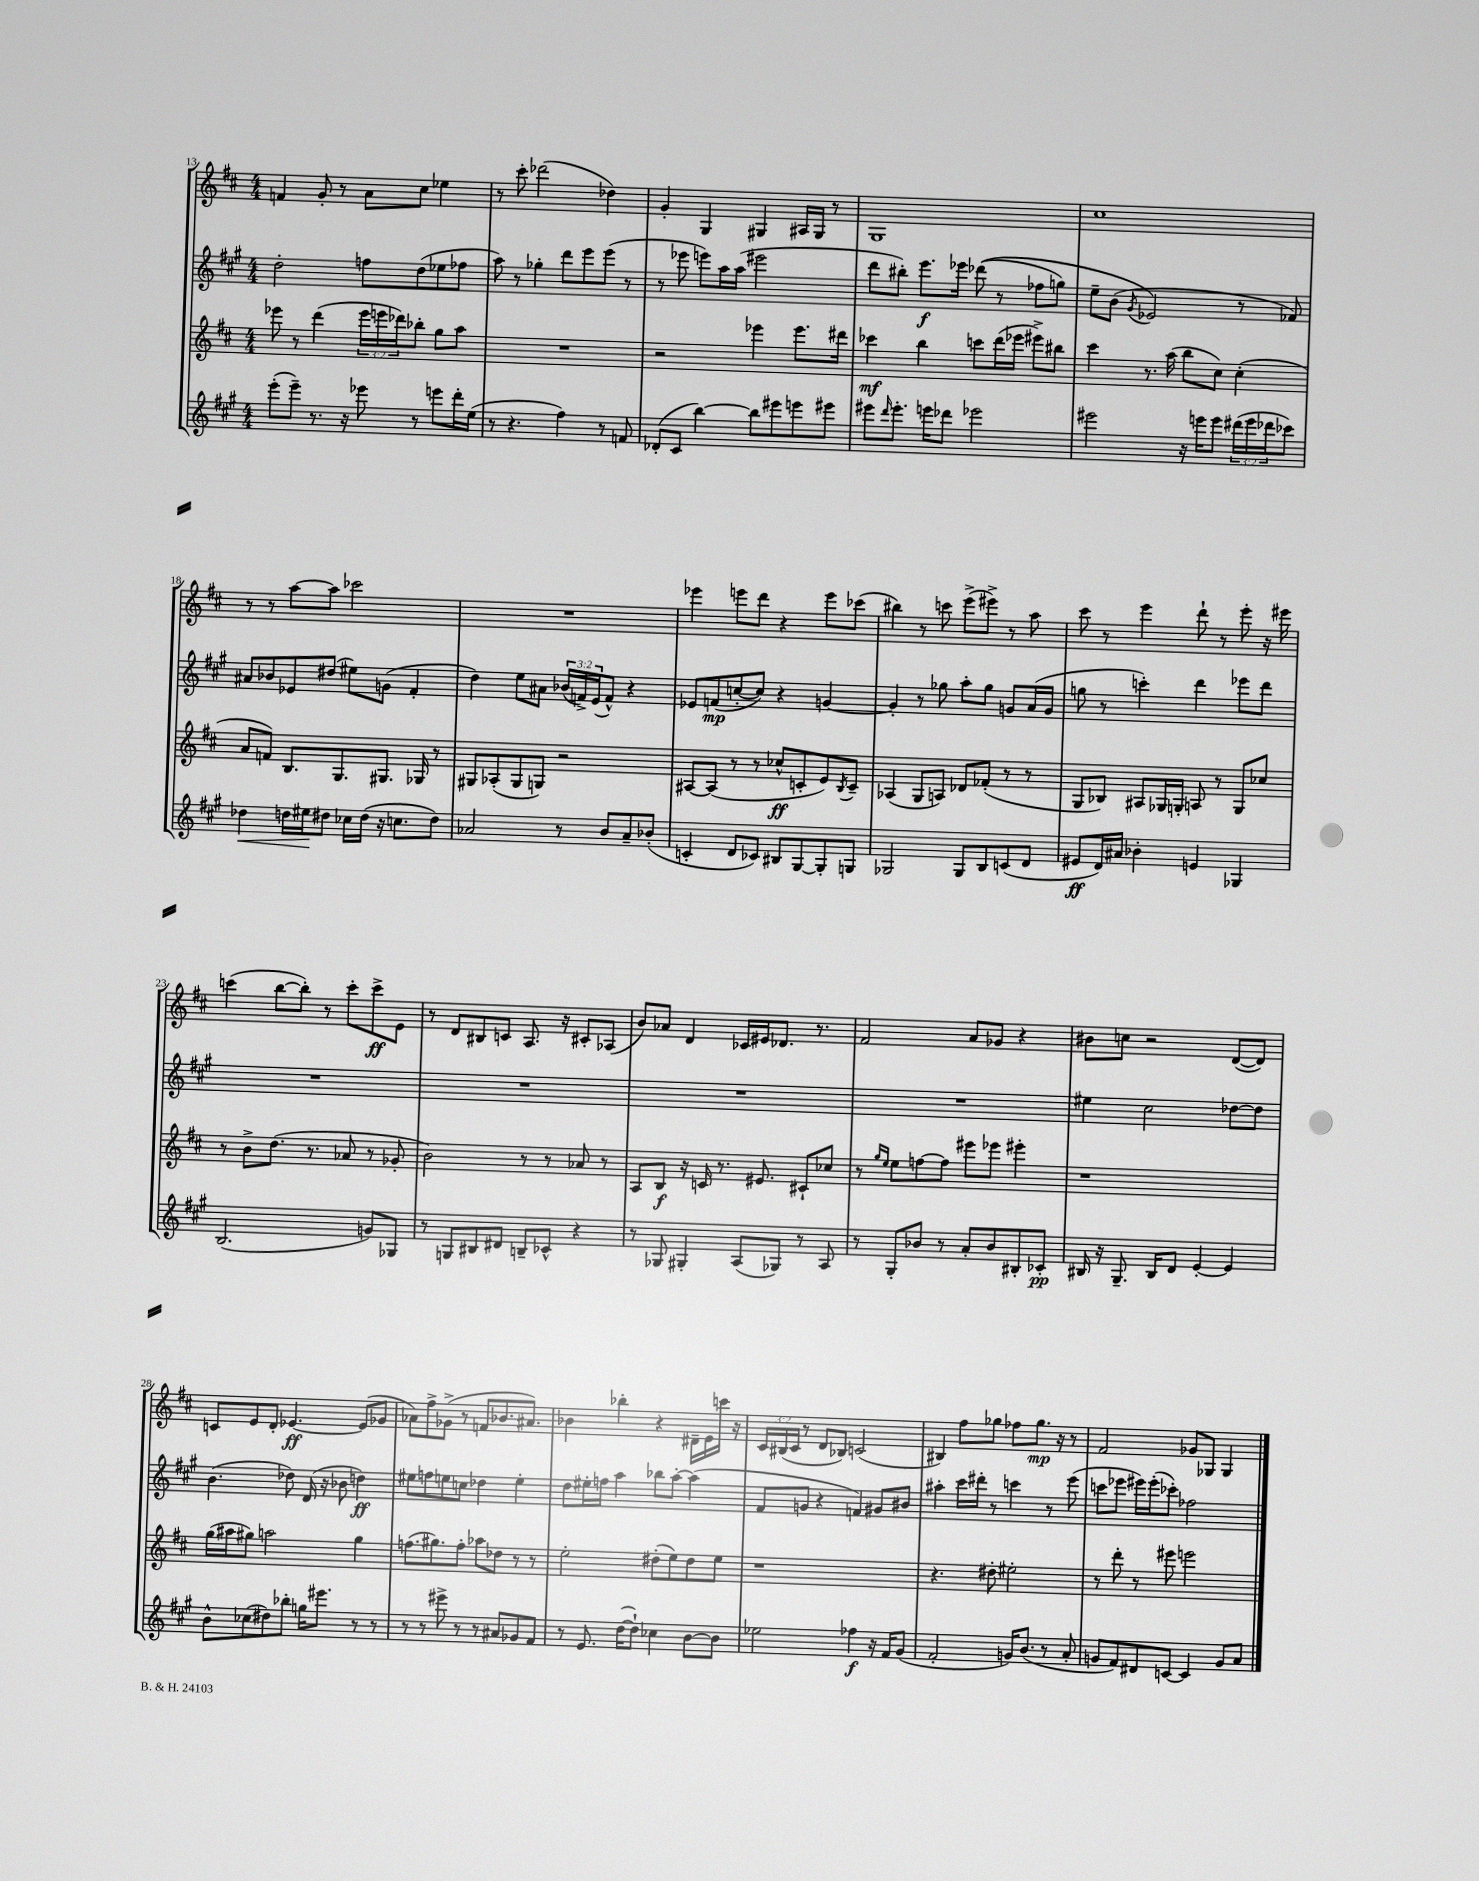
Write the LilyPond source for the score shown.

<<
\new StaffGroup <<
\new Staff = "s0" {
    \clef treble \key d \major \numericTimeSignature \time 4/4 \override Staff.TupletNumber.text = #tuplet-number::calc-fraction-text
    f'4 g'8-. r8 a'8 cis''8 ees''4 |
    r8 cis'''8-. des'''2( des''4) |
    g'4-. g4 gis4 ais16 gis16 r8 |
    g1 |
    cis''1 |
    r8 r8 a''8~ a''8 ces'''2 |
    R1 |
    ees'''4 e'''8 d'''8 r4 e'''8 ces'''8( |
    bis''4) r8 c'''8 e'''8->( eis'''8->) r8 a''8 |
    cis'''8 r8 e'''4 d'''8-! r8 e'''8-. r16 eis'''16 |
    c'''4( b''8~ b''8-.) r8 c'''8-. c'''8->\ff e'8 |
    r8 d'8 bis8 c'8 a8. r16 cis'8-. aes8( |
    b'8) aes'8 d'4 ces'16 eis'16 des'8. r8. |
    fis'2 a'8 ges'8 r4 |
    bis'8 c''8 r2 d'8~( d'8) |
    c'8 e'8 d'8-. ees'4.~\ff ees'8( ges'8 |
    aes'8) fis''8-> ges'8->( r8 f'8 bes'8. ais'8.) |
    bes'4 bes''4-. r4 dis'16-- e'16 c'''16 r16 |
    \tuplet 3/2 { cis'16 bis16( cis'16 } r8 d'8 bes8) c'2( |
    bis4) fis''8 ges''8 fes''8 ges''8.\mp r16 r8 |
    fis'2 ges'8 ges8 ges4 \bar "|." |
}
\new Staff = "s1" {
    \clef treble \key a \major \numericTimeSignature \time 4/4 \override Staff.TupletNumber.text = #tuplet-number::calc-fraction-text
    d''2-. f''8 d''8( ees''8 fes''8 |
    a''8) r8 ges''4-. d'''8 e'''8 e'''8( r8 |
    r8 ees'''8 e'''8) a''16 a''16( eis'''2 |
    d'''8 bis''8-.) e'''8.\f ees'''16 des'''8(\( r8 fes''8 g''8) |
    e''8-- b'8( \acciaccatura { gis'8 } ees'2\) r8 fes'8) |
    ais'8 bes'8 ees'8 dis''8( eis''8) g'8( fis'4-. |
    d''4) e''8 ais'8 \tuplet 3/2 { bes'16( f'16->) e'16( } f'8-^) r4 |
    ees'8 f'8\mp( c''8~-. c''8) r4 g'4~ |
    g'4-. r8 ges''8 a''8-. ges''8 g'8 a'16( g'16 |
    g''8 r8 c'''4-.) d'''4 ees'''8 d'''8 |
    R1 |
    R1 |
    R1 |
    R1 |
    eis''4 cis''2 des''8~ des''8 |
    b'4.( des''8) d'16( r16 bes'8 d''4\ff) |
    eis''8 f''8 e''8 c''8 des''4 e''4-. |
    d''8 eis''16-. f''16 a''4 bes''8 a''8~-. a''4( |
    fis'8 g'8 r4 f'4) gis'8 bis'8 |
    ais''4-. cis'''16 dis'''16-. r8 c'''4 r8 e'''8( |
    c'''8 ees'''8 eis'''16) eis'''16-.( ces'''8-.) fes''2 \bar "|." |
}
\new Staff = "s2" {
    \clef treble \key d \major \numericTimeSignature \time 4/4 \override Staff.TupletNumber.text = #tuplet-number::calc-fraction-text
    ees'''8 r8 d'''4( \tuplet 3/2 { ees'''16 e'''16 des'''16) } bes''8-. g''8 a''8 |
    R1 |
    r2 ees'''4 ees'''8. dis'''16 |
    ces'''4\mf b''4 c'''8 d'''16( ees'''16 eis'''8->) bis''8 |
    cis'''4 r8. a''16( b''8 cis''8) cis''4-.( |
    a'8 f'8) b8. g8. gis8. ges16 r8 |
    gis8 aes8-.( gis8 g8) r2 |
    ais8~ ais8( r8 r8 ces''8-^\ff c'8-. e'8) \acciaccatura { b8 } c'8-- |
    aes4( g8 a8) des'8 fes'8-.( r8 r8 |
    g8 bes8) ais8 ges16 g16-. a8 r8 g8 ces''8 |
    r8 b'8-> d''8.( r8. aes'8 r8 ges'8-. |
    b'2) r8 r8 aes'8 r8 |
    a8 b8\f r16 c'16 r8. eis'8. cis'8-! ces''8 |
    r8 \grace { g''16 e''16 } e''8 f''8~ f''8 eis'''8 ees'''8 eis'''4-. |
    r1 |
    g''16( ais''16 gis''8) a''2 gis''4 |
    f''8.( gis''8.) f''8-. aes''8 des''8 r8 r8 |
    e''2-. dis''8-.( e''8) dis''8 e''8 |
    r1 |
    r4. dis''8-. eis''2-. |
    r8 d'''8-. r8 eis'''8 e'''2 \bar "|." |
}
\new Staff = "s3" {
    \clef treble \key a \major \numericTimeSignature \time 4/4 \override Staff.TupletNumber.text = #tuplet-number::calc-fraction-text
    e'''8-.( e'''8--) r8. r16 ees'''8 r8 e'''8 d'''16-. e''16( |
    r8 r4. fis''4) r8 f'8 |
    des'8-.( cis'8 b''4~) b''8 eis'''8 e'''8 eis'''8 |
    eis'''8 \grace { d'''16 } eis'''8.-. e'''16 des'''8 ees'''2 |
    eis'''2 r16 e'''16 e'''8 \tuplet 3/2 { dis'''16( e'''16 des'''16 } ces'''8) |
    des''4\< d''16 eis''16\! dis''8 ces''16 dis''16( r16 c''8. dis''8) |
    aes'2 r8 b'8 aes'8-- bes'8-.( |
    c'4-. d'8 ces'8) bis8 gis8~ gis8-. g8 |
    ges2 ges8 b8 c'8( d'8 |
    eis'8\ff d'16) ais'16 bes'4-. e'4 ges4 |
    b2.( g'8) ges8 |
    r8 g8 bis8 dis'8 b8-- ces'8-^ r4 |
    r8 ges8 gis4-. a8( ges8) r8 a8 |
    r8 gis8-. bes'8 r8 a'8-. bes'8 bis8-. ces'8-.\pp |
    bis16 r16 gis8.-- bis16 d'8 e'4~-. e'4 |
    b'8-^ ces''8( dis''8) bes''8-. g''16 eis'''8. r8 r8 |
    r8 r8 eis'''8-> r8 r8 ais'8 ges'8 fis'8 |
    r8 e'8. d''16~( d''8-!) ces''4 b'8~ b'8 |
    ees''2 fes''4\f r16 fis'16 gis'8( |
    fis'2-. g'16) b'8.( r8 a'8-. |
    g'8 fis'8) dis'8 c'8~ c'4 g'8 a'8 \bar "|." |
}
>>
>>
\layout { \context { \Score currentBarNumber = #13 } }
